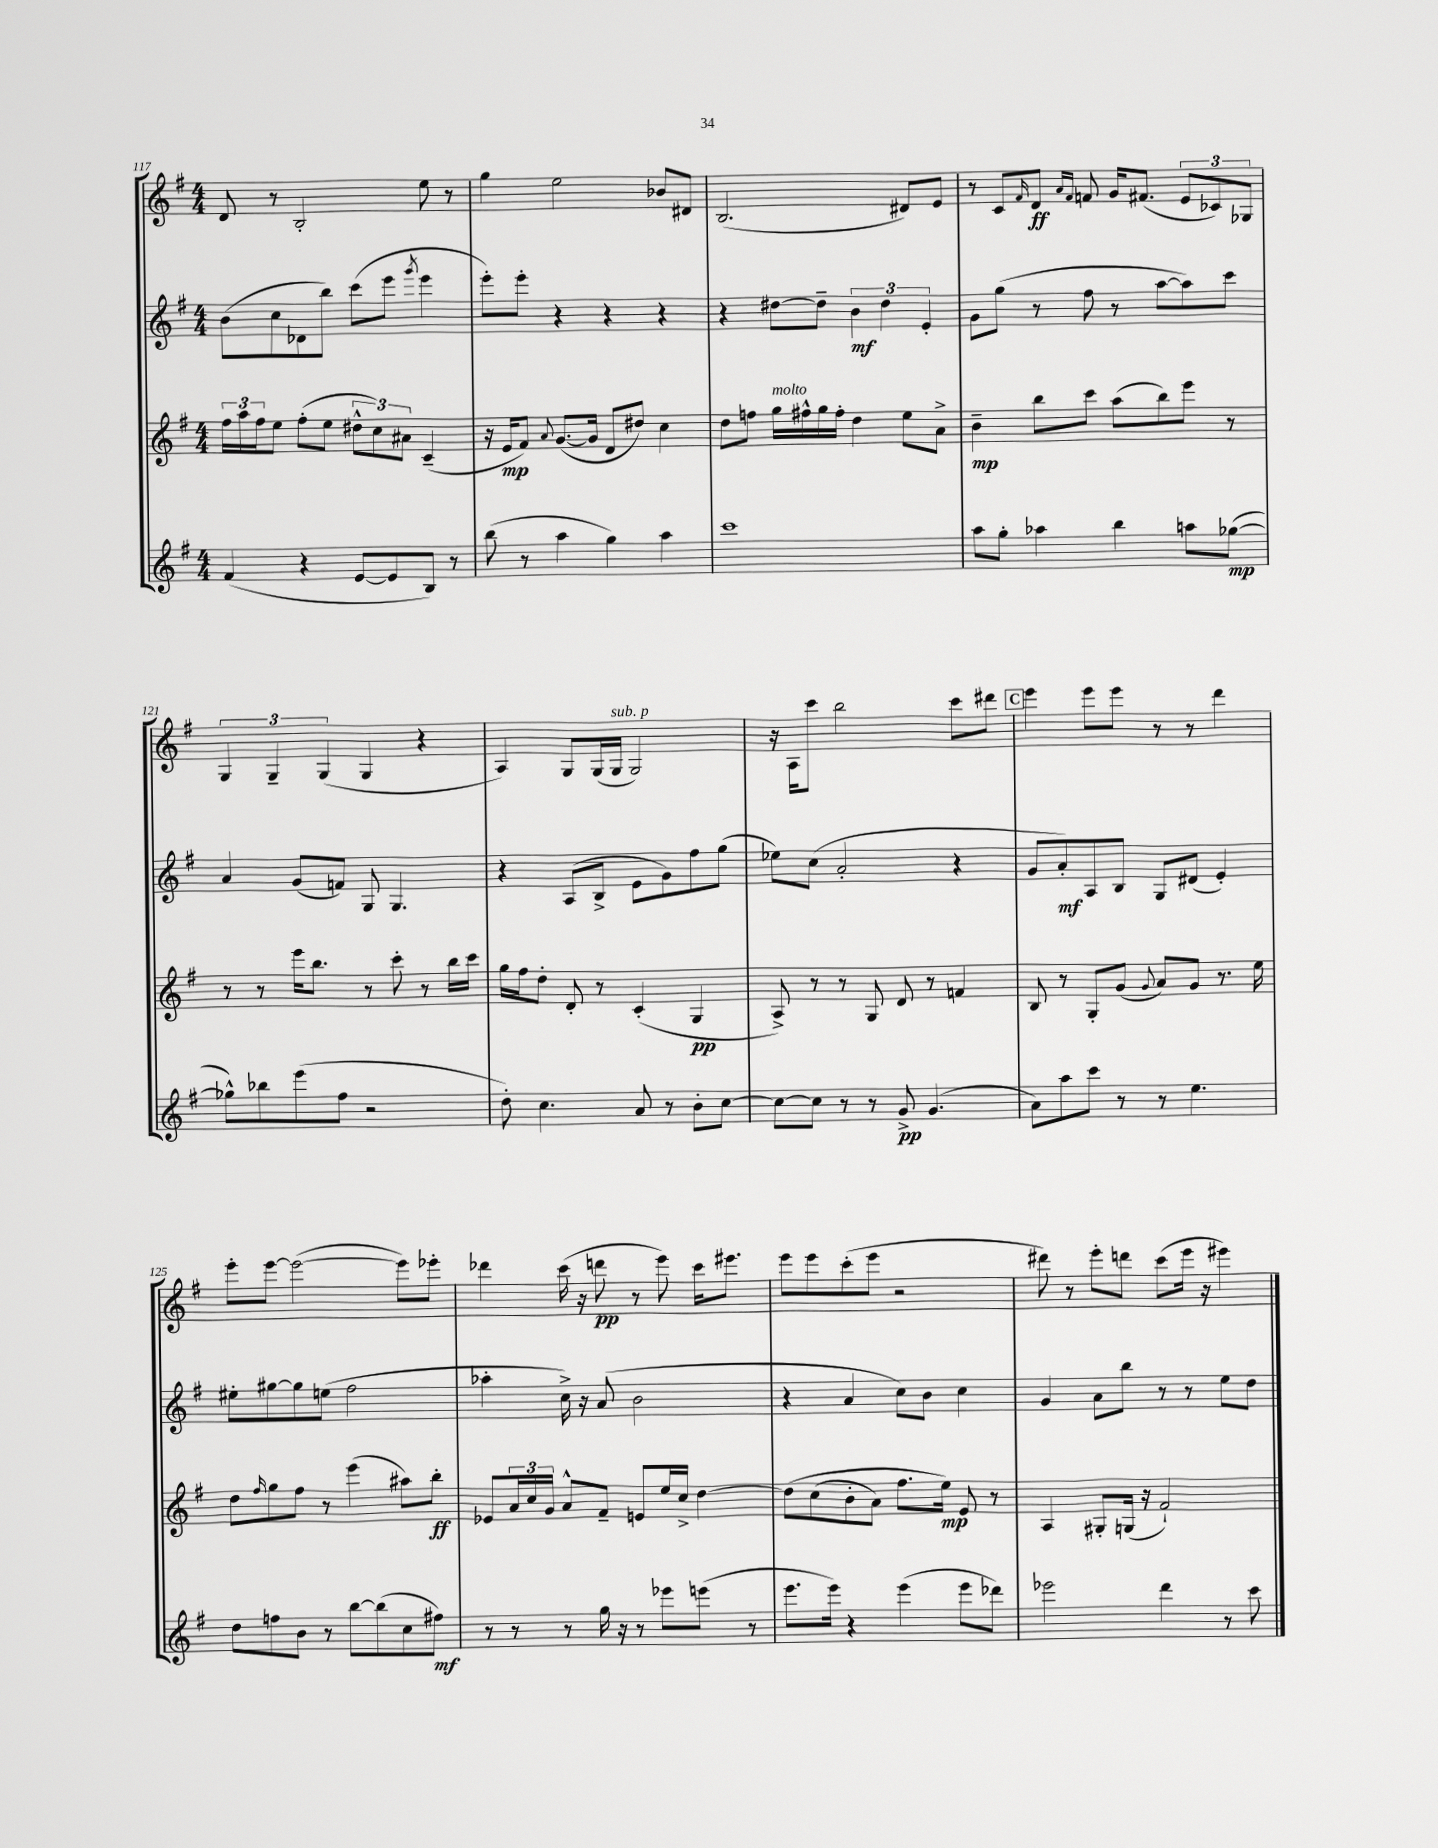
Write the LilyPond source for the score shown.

<<
\new StaffGroup <<
\new Staff = "s0" {
    \clef treble \key g \major \numericTimeSignature \time 4/4
    d'8 r8 b2-. e''8 r8 |
    g''4 e''2 bes'8 dis'8 |
    b2.( dis'8) e'8 |
    r8 c'8 \grace { fis'16 } d'8\ff \grace { a'16 fis'16 } f'8 g'16 fis'8.( \tuplet 3/2 { e'8 ces'8) ges8 } |
    \tuplet 3/2 { g4 g4-- g4( } g4 r4 |
    a4) g8 g16( g16^\markup { \italic "sub. p" } g2) |
    r16 a16 c'''8 b''2 c'''8 dis'''8 |
    \mark \markup { \box "C" } e'''4 e'''8 e'''8 r8 r8 d'''4 |
    e'''8-. e'''8~ e'''2~( e'''8) ees'''8-. |
    des'''4 c'''16( r16 d'''8\pp r8 e'''8) c'''16 eis'''8. |
    e'''8 e'''8 c'''8-.( e'''8 r2 |
    dis'''8) r8 e'''8-. d'''8 c'''8( e'''16 r16 eis'''4) \bar "|." |
}
\new Staff = "s1" {
    \clef treble \key g \major \numericTimeSignature \time 4/4
    b'8( c''8 des'8 b''8) c'''8( e'''8 \acciaccatura { g'''8 } e'''4 |
    e'''8-.) e'''8-. r4 r4 r4 |
    r4 dis''8~ dis''8-- \tuplet 3/2 { b'4\mf dis''4 e'4-. } |
    g'8 g''8( r8 fis''8 r8 a''8~ a''8) c'''8 |
    a'4 g'8( f'8) g8 g4. |
    r4 a8( b8-> e'8 g'8) fis''8 g''8( |
    ees''8) c''8( a'2-. r4 |
    \mark \markup { \box "C" } g'8 a'8-.\mf) a8 b8 g8 dis'8( e'4-.) |
    eis''8-. gis''8~ gis''8 e''8( fis''2 |
    aes''4-. c''16->) r16 a'8( b'2 |
    r4 a'4 c''8) b'8 c''4 |
    g'4 a'8 b''8 r8 r8 e''8 d''8 \bar "|." |
}
\new Staff = "s2" {
    \clef treble \key g \major \numericTimeSignature \time 4/4
    \tuplet 3/2 { fis''16 a''16 fis''16 } e''8 fis''8-.( e''8 \tuplet 3/2 { dis''8-^ c''8) ais'8 } c'4--( |
    r16 e'16\mp fis'8) \appoggiatura { a'8 } g'8.~( g'16 d'8 dis''8) c''4 |
    d''8 f''8 g''16^\markup { \italic "molto" } fis''16-^ g''16 fis''16-. d''4 e''8 a'8-> |
    b'4--\mp b''8 c'''8 a''8( b''8) e'''8 r8 |
    r8 r8 e'''16 b''8. r8 c'''8-. r8 b''16 c'''16 |
    g''16 fis''16 d''8-. d'8-. r8 c'4-.( g4\pp |
    a8->) r8 r8 g8 d'8 r8 f'4 |
    \mark \markup { \box "C" } b8 r8 g8-. g'8( \appoggiatura { g'8 } a'8) g'8 r8. e''16 |
    d''8 \grace { fis''16 } g''8 fis''8 r8 e'''4( ais''8) b''8-.\ff |
    ees'8 \tuplet 3/2 { a'16 c''16 g'16 } a'8-^ fis'8-- e'8 e''16 c''16-> d''4~ |
    d''8\( c''8( b'8-. a'8) fis''8. e''16\mp\) e'8 r8 |
    a4 gis8-. g16( r16 fis'2-!) \bar "|." |
}
\new Staff = "s3" {
    \clef treble \key g \major \numericTimeSignature \time 4/4
    fis'4( r4 e'8~ e'8 b8) r8 |
    b''8( r8 a''4 g''4) a''4 |
    c'''1 |
    a''8 g''8-. aes''4 b''4 a''8 ges''8~\mp( |
    ges''8-^) bes''8 e'''8( fis''8 r2 |
    d''8-.) c''4. a'8 r8 b'8-. c''8~ |
    c''8~ c''8 r8 r8 g'8->\pp g'4.( |
    \mark \markup { \box "C" } a'8) a''8 c'''8 r8 r8 e''4. |
    d''8 f''8 b'8 r8 b''8~ b''8( c''8 fis''8\mf) |
    r8 r8 r8 g''16 r16 r8 ees'''8 e'''8( r8 |
    e'''8. e'''16) r4 e'''4( e'''8 des'''8) |
    ees'''2 d'''4 r8 c'''8 \bar "|." |
}
>>
>>
\layout { \context { \Score currentBarNumber = #117 } }
